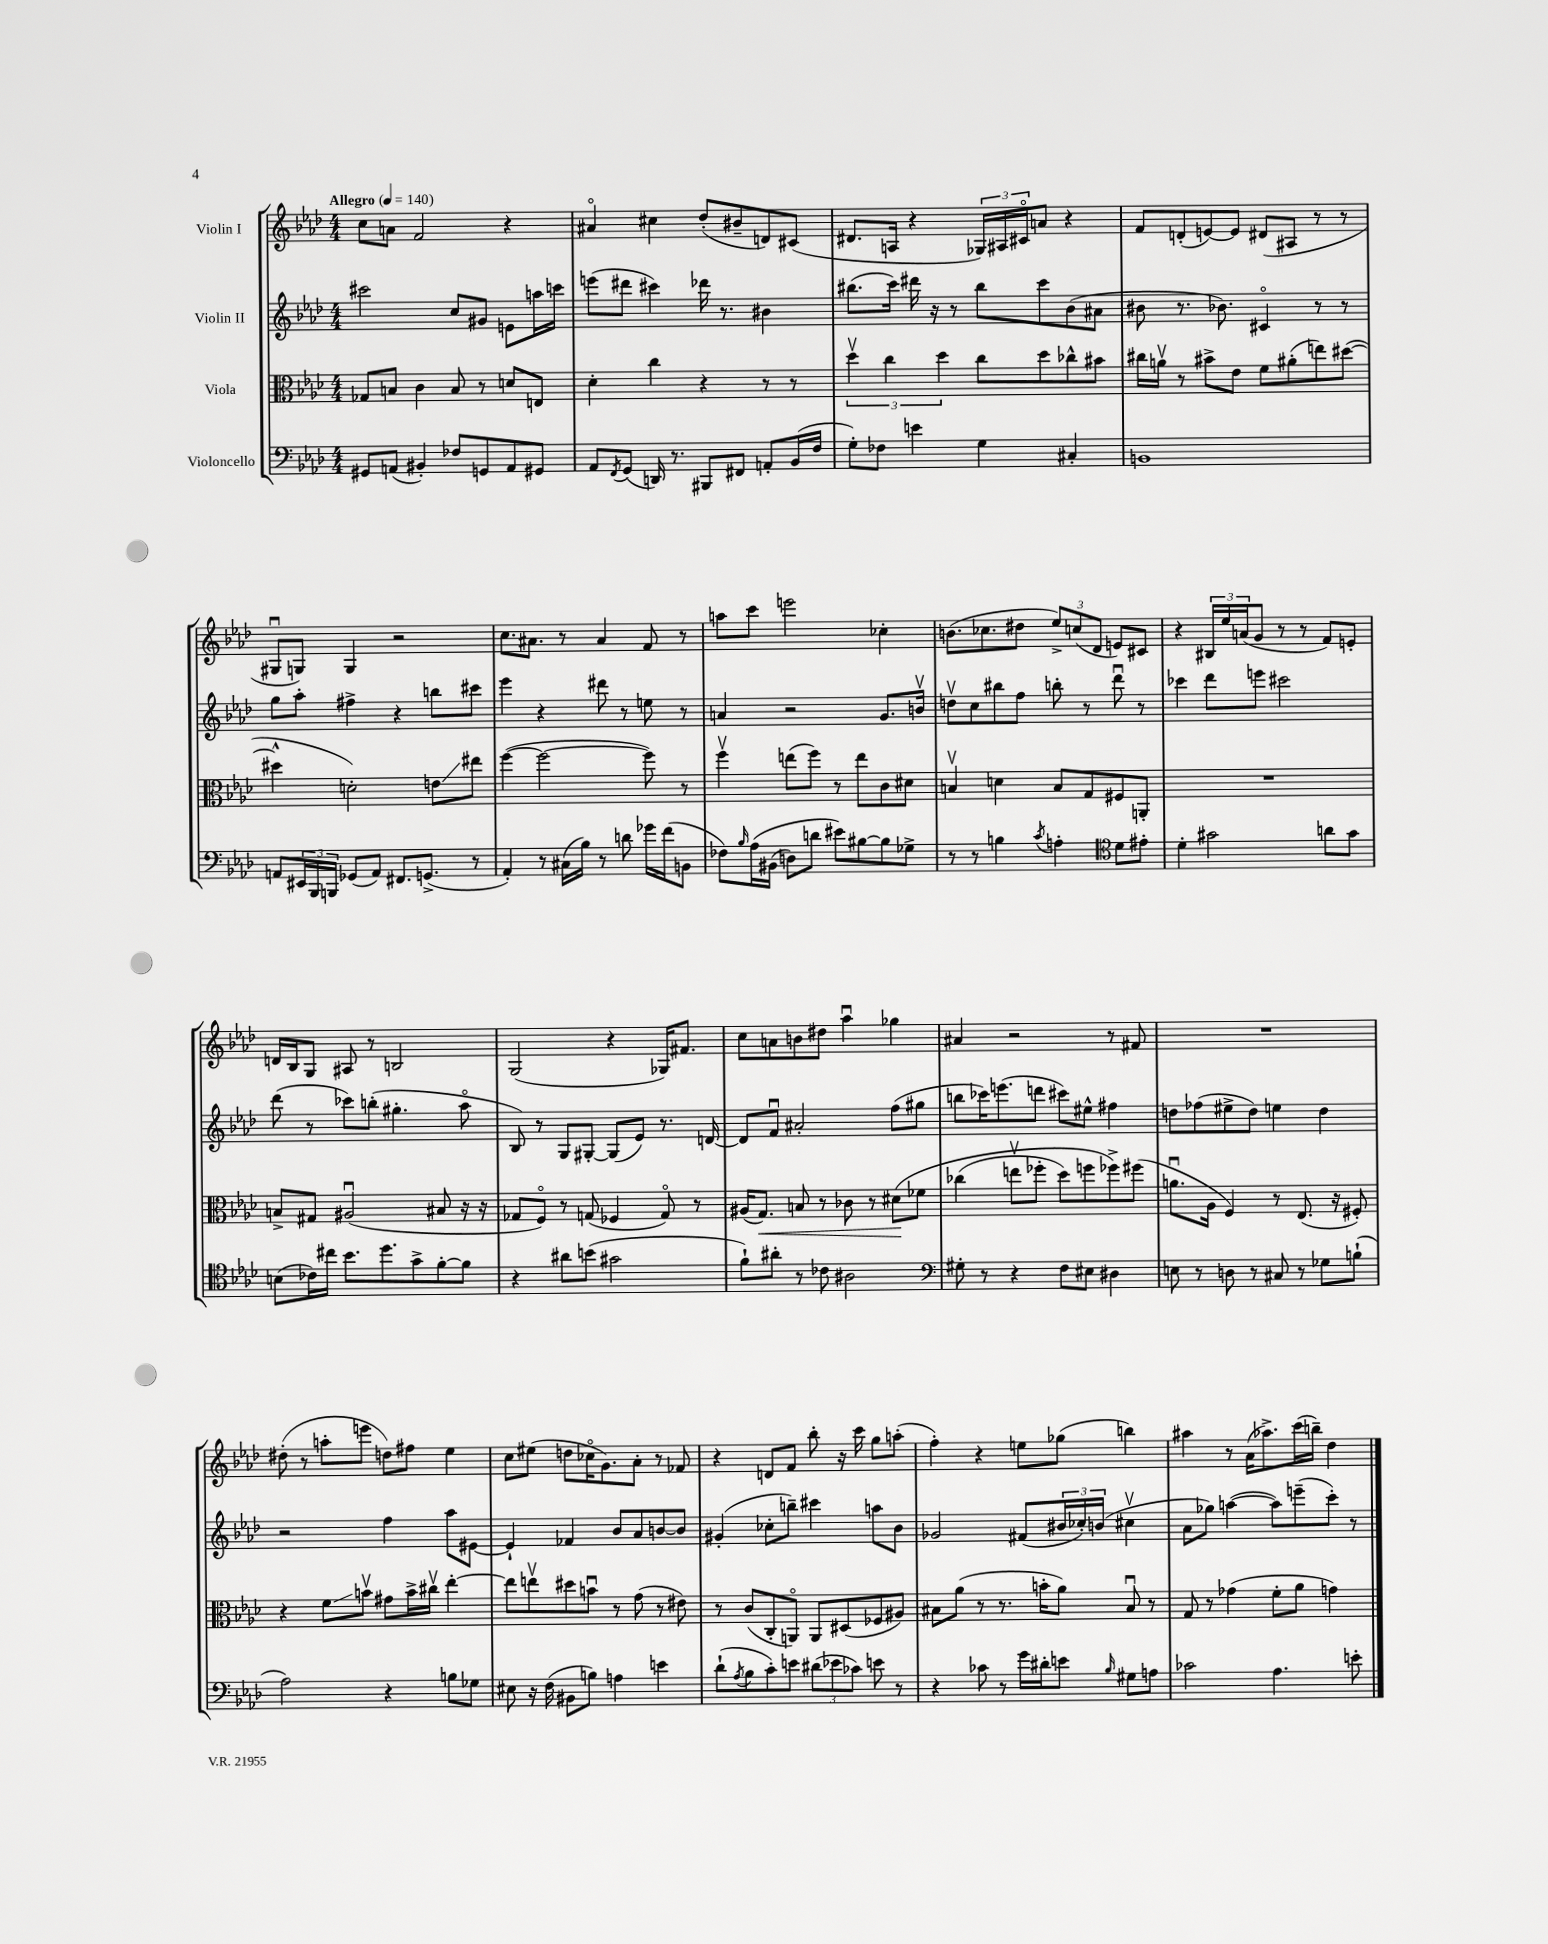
<<
\new StaffGroup <<
\new Staff = "s0" \with { instrumentName = "Violin I" } {
    \clef treble \key aes \major \numericTimeSignature \time 4/4 \tempo "Allegro" 4 = 140
    c''8 a'8 f'2 r4 |
    ais'4\flageolet cis''4 des''8-.( bis'8-- d'8) cis'8( |
    dis'8. a16 r4 \tuplet 3/2 { ges16) ais16 cis'16\flageolet } a'8 r4 |
    f'8 d'8-.( e'8~) e'8 dis'8( ais8 r8 r8 |
    gis8\downbow g8) g4 r2 |
    c''8. ais'8. r8 ais'4 f'8 r8 |
    a''8 c'''8 e'''2 ces''4-. |
    b'8.( ces''8. dis''8 \tuplet 3/2 { ees''8->) c''8( des'8 } e'8) cis'8 |
    r4 \tuplet 3/2 { bis16 ees''16 a'16( } g'8 r8 r8 f'8) e'8-. |
    d'16 bes16 g8 ais8 r8 b2 |
    g2( r4 ges16) fis'8. |
    c''8 a'8 b'8 dis''8 aes''4\downbow ges''4 |
    ais'4 r2 r8 fis'8 |
    R1 |
    dis''8-.( r8 a''8-. e'''8 d''8) fis''8 ees''4 |
    c''8 eis''8( d''8 ces''16\flageolet g'8.) aes'8-. r8 fes'8 |
    r4 d'8 f'8 bes''8-. r16 c'''16 g''8 a''8-.( |
    f''4-.) r4 e''8 ges''8( b''4) |
    ais''4 r8 aes'16( aes''8.->) c'''16( b''16--) des''4 \bar "|." |
}
\new Staff = "s1" \with { instrumentName = "Violin II" } {
    \clef treble \key aes \major \numericTimeSignature \time 4/4
    cis'''2 c''8 gis'8 e'8 a''16 c'''16 |
    e'''8( dis'''8 cis'''4) des'''16 r8. bis'4 |
    bis''8.( c'''16) dis'''16 r16 r8 bis''8 c'''8 bes'8( ais'8 |
    bis'8 r8. bes'8.) cis'4\flageolet r8 r8 |
    g''8 aes''8-. fis''4-> r4 b''8 cis'''8 |
    ees'''4 r4 dis'''8 r8 e''8 r8 |
    a'4 r2 g'8. b'16\upbow |
    d''8\upbow c''8 bis''8 f''8 b''8-. r8 des'''8\downbow r8 |
    ces'''4 des'''8 e'''8 cis'''2 |
    des'''8( r8 ces'''8) b''8-.( gis''4.-. aes''8\flageolet |
    bes8) r8 g8 gis8~-. gis8( ees'8) r8. d'16~ |
    d'8 f'8\downbow ais'2-. f''8( gis''8 |
    b''8 ces'''16) e'''8.( d'''8 cis'''8) eis''8-^ fis''4 |
    d''8 fes''8( eis''8-> d''8) e''4 d''4 |
    r2 f''4 aes''8 eis'8~ |
    eis'4-! fes'4 bes'8 aes'8 b'8~ b'8 |
    gis'4-.( ces''8-. b''8--) cis'''4 a''8 bes'8 |
    ges'2 fis'8( \tuplet 3/2 { bis'16 ces''16-.) b'16( } cis''4\upbow |
    aes'8 ges''8) a''4~( a''8) e'''8--( c'''8-.) r8 \bar "|." |
}
\new Staff = "s2" \with { instrumentName = "Viola" } {
    \clef alto \key aes \major \numericTimeSignature \time 4/4
    ges8 b8 c'4 b8 r8 d'8 e8 |
    des'4-. c''4 r4 r8 r8 |
    \tuplet 3/2 { des''4\upbow c''4 des''4 } c''8 des''8 ces''8-^ bis'8 |
    cis''16 a'16\upbow r8 bis'8-> ees'8 f'8 ais'8-.( e''8) dis''8~( |
    dis''4-^ d'2-.) e'8\glissando eis''8 |
    f''4~( f''2~ f''8) r8 |
    f''4\upbow e''8( f''8) r8 e''8 c'8 dis'8 |
    b4\upbow d'4 b8 g8 fis8 a,8-. |
    R1 |
    b8-> gis8 ais2\downbow( bis8 r16 r16 |
    ges8 f8\flageolet) r8 g8( fes4 g8\flageolet) r8 |
    ais16( g8.\<) b8 r8 ces'8 r8 dis'8\!\( fes'8 |
    ces''4( e''8\upbow fes''8-. des''8) f''8 fes''8->\) fis''8( |
    a'8.\downbow aes16 f4) r8 ees8.( r16 fis8-.) |
    r4 f'8\glissando b'8\upbow gis'8 b'16-> cis''16\upbow ees''4~-. |
    ees''8 e''8\upbow dis''8 b'8\downbow r8 g'8( r8 eis'8) |
    r8 c'8( c8-. a,8\flageolet) a,8 dis8( fes8 ais8) |
    bis8 aes'8( r8 r8. b'16-. aes'8) bis8\downbow r8 |
    g8 r8 ges'4( f'8-. aes'8 g'4) \bar "|." |
}
\new Staff = "s3" \with { instrumentName = "Violoncello" } {
    \clef bass \key aes \major \numericTimeSignature \time 4/4
    gis,8 a,8( bis,4-.) fes8 g,8 a,8 gis,8 |
    aes,8 \acciaccatura { f,8 } g,8( d,16) r8. bis,,8 fis,8 a,8-. bes,16( f16 |
    g8-.) fes8 e'4 g4 cis4-. |
    b,1 |
    a,8 \tuplet 3/2 { eis,16 bes,,16 b,,16 } ges,8( a,8) fis,8. g,8.->( r8 |
    aes,4-.) r8 cis16( bes16) r8 d'8 ges'16 f'16( b,8 |
    fes8) \grace { bes16 } aes16\( bis,16( d8) d'8 eis'8\) bis8~ bis8 ges8-> |
    r8 r8 b4 \acciaccatura { c'8 } a4-. \clef tenor des'8 eis'8-. |
    des'4-. gis'2 a'8 gis'8 |
    b8( ces'16) cis''16 bes'8. des''8. g'8-> f'8~-. f'8 |
    r4 ais'8 b'8( gis'2 |
    f'8-!) ais'8-. r8 ces'8 ais2 |
    \clef bass gis8-. r8 r4 f8 eis8 dis4 |
    e8 r8 d8 r8 cis8 r8 ges8 b8-!( |
    aes2) r4 b8 ges8 |
    eis8 r16 f16( bis,8 b8) a4 e'4 |
    des'8-!( \acciaccatura { aes8 } bes8 c'8-.) e'8 \tuplet 3/2 { dis'8( ees'8 ces'8) } e'8 r8 |
    r4 ces'8 r8 g'16 dis'16-. e'8 \grace { bes16 } gis8 a8 |
    ces'2 aes4. e'8-. \bar "|." |
}
>>
>>
\layout { \context { \Score \remove "Bar_number_engraver" } }
